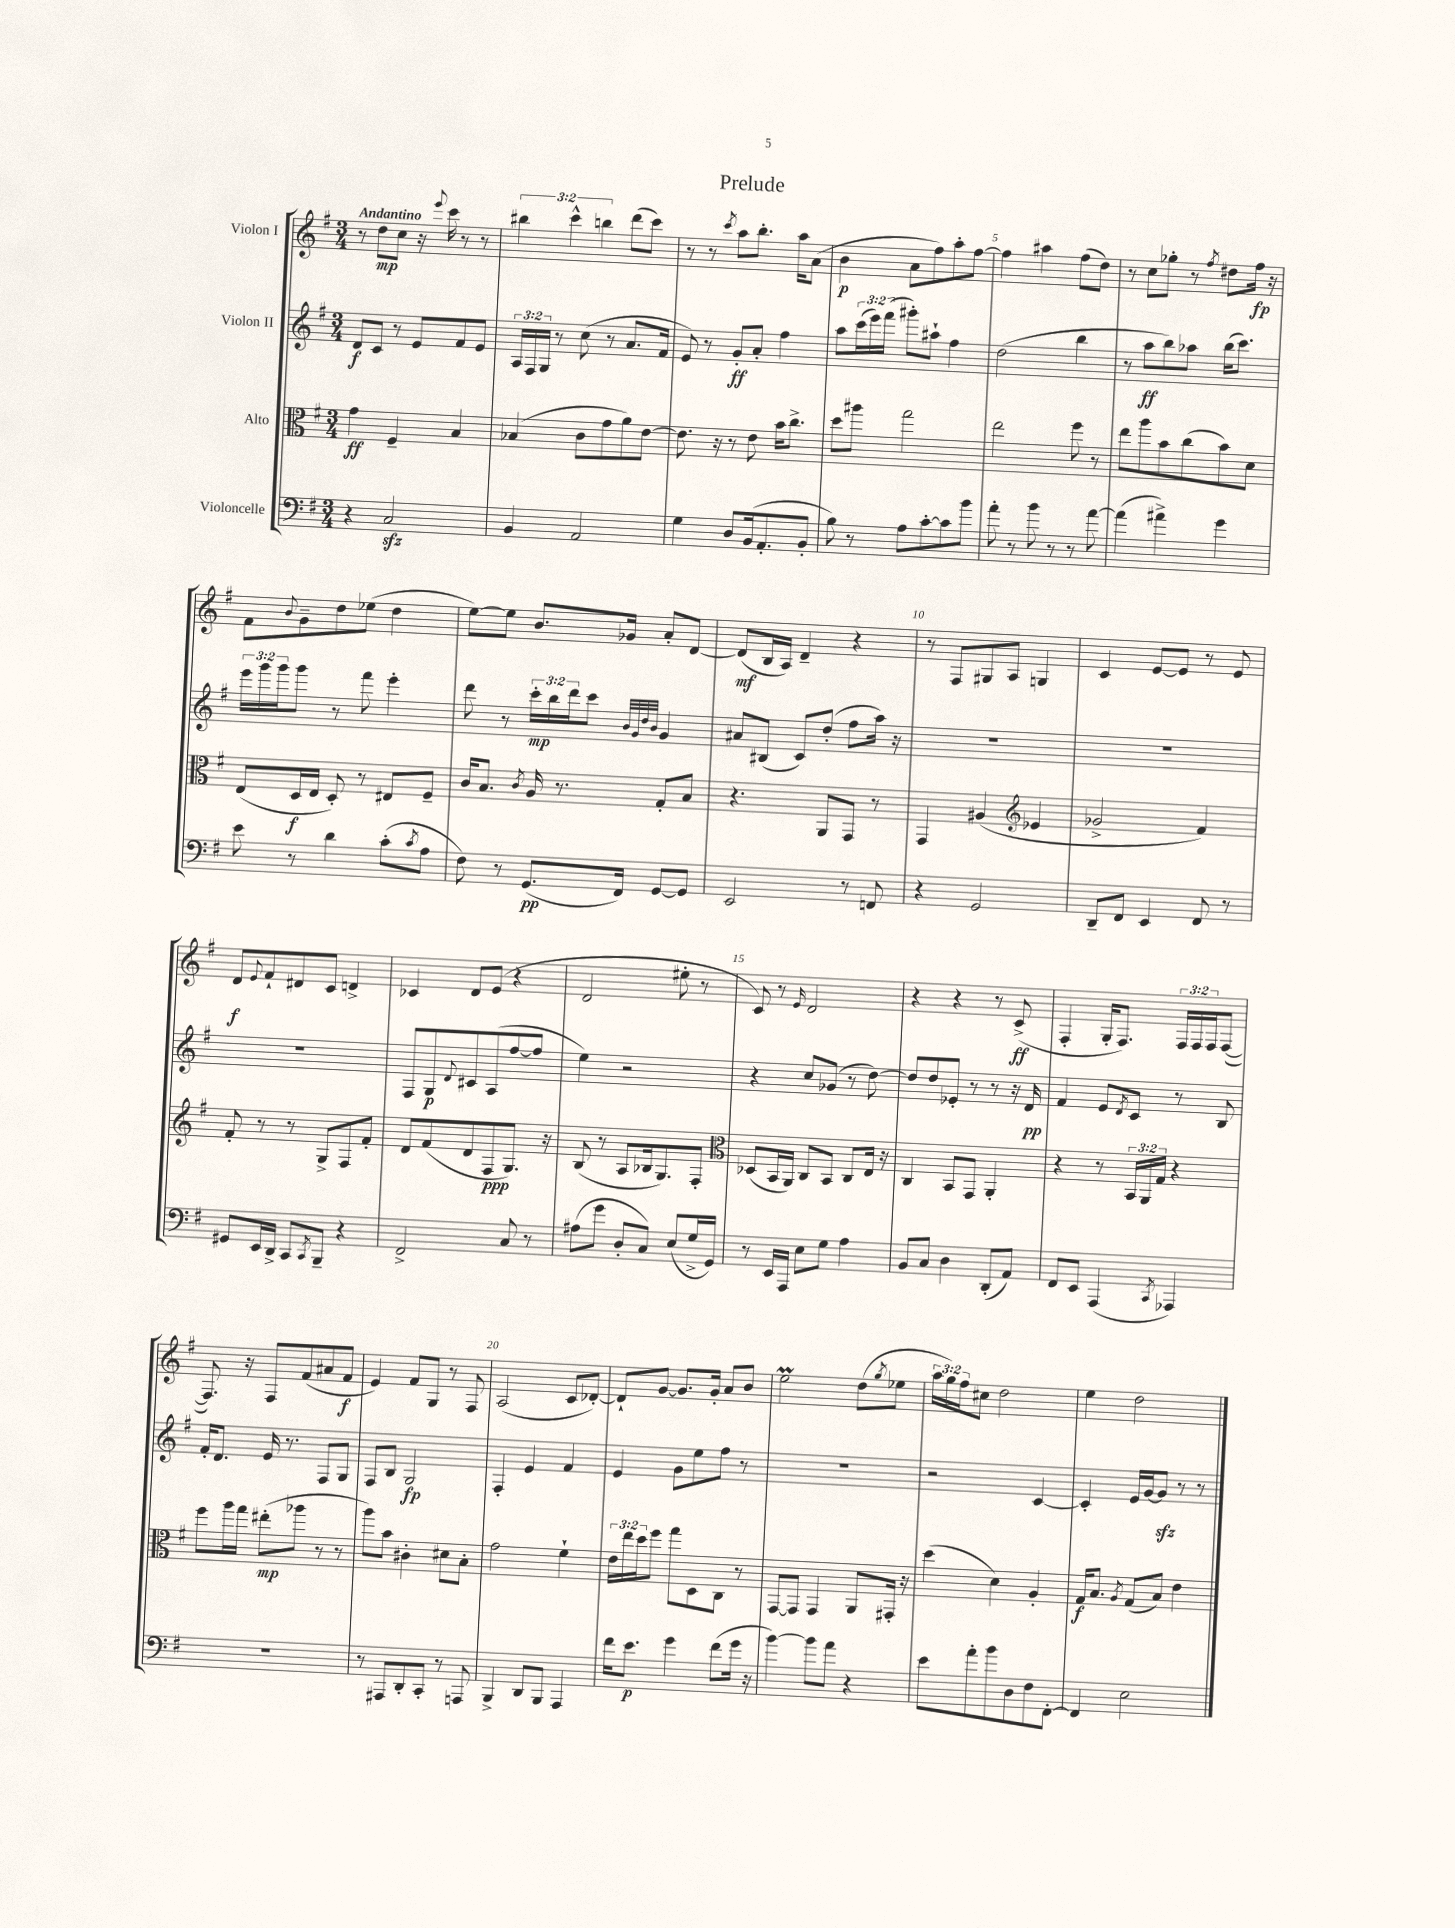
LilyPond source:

\header { title = "Prelude" }
<<
\new StaffGroup <<
\new Staff = "s0" \with { instrumentName = "Violon I" } {
    \clef treble \key g \major \numericTimeSignature \time 3/4 \override Staff.TupletNumber.text = #tuplet-number::calc-fraction-text \tempo "Andantino"
    r8 d''8\mp c''8 r16 \appoggiatura { e'''8 } c'''16 r8 r8 |
    \tuplet 3/2 { bis''4 c'''4-^ b''4 } d'''8( c'''8) |
    r8 r8 \acciaccatura { c'''8 } a''8 b''8.-. a''16 a'8( |
    b'4\p a'8 fis''8) a''8-. fis''8~ |
    fis''4 ais''4 fis''8( d''8) |
    r8 c''8 ges''8-. r8 \acciaccatura { fis''8 } dis''8 fis''16\fp r16 |
    fis'8 \appoggiatura { b'8 } g'8-- d''8 ees''8( d''4 |
    e''8~) e''8 b'8. ges'16 a'8-. d'8~ |
    d'8\mf( b16 a16) d'4-- r4 |
    r8 fis8 gis8 a8 g4 |
    c'4 e'8~ e'8 r8 e'8 |
    d'8\f \appoggiatura { e'8 } fis'8-! dis'8 c'8 d'4-> |
    ces'4 d'8 e'8( r4 |
    d'2 eis''8-. r8 |
    c'8) r8 \grace { e'16 } d'2 |
    r4 r4 r8 c'8->\ff( |
    fis4-. g16-. fis8.) \tuplet 3/2 { fis16 fis16 fis16 } fis8~( |
    fis8.) r16 fis8 fis'8( ais'8 fis'8\f |
    e'4) fis'8 g8 r8 fis8 |
    a2( c'8 des'8~-.) |
    des'8-! g'8~ g'8. g'16-. a'8 b'8 |
    e''2\prall d''8( \acciaccatura { g''8 } ees''8 |
    \tuplet 3/2 { a''16 g''16) fis''16 } cis''8 d''2 |
    e''4 d''2 \bar "|." |
}
\new Staff = "s1" \with { instrumentName = "Violon II" } {
    \clef treble \key g \major \numericTimeSignature \time 3/4 \override Staff.TupletNumber.text = #tuplet-number::calc-fraction-text
    d'8\f c'8 r8 e'8 fis'8 e'8 |
    \tuplet 3/2 { a16 fis16 g16 } r8 c''8( r8 a'8. fis'16 |
    e'8) r8 g'8-.\ff a'8-. fis''4 |
    a''8 \tuplet 3/2 { c'''16( e'''16) fis'''16( } gis'''8-.) ais''8-! fis''4 |
    d''2( b''4 |
    r8 a''8\ff b''8) aes''8 b''16( c'''8.) |
    \tuplet 3/2 { e'''16 g'''16 g'''16 } g'''8 r8 fis'''8 e'''4-. |
    d'''8 r8 \tuplet 3/2 { c'''16-.\mp b''16 d'''16 } c'''8 \grace { b'32 g'32 d''32 b'32 } g'4 |
    ais'8 bis8( c'8) d''8-.( fis''8 a''16) r16 |
    R2. |
    R2. |
    R2. |
    fis8 g8\p \appoggiatura { d'8 } cis'8 a8( fis''8~ fis''8 |
    e''4) r2 |
    r4 c''8 ges'8( r8 d''8~) |
    d''8 d''8 ees'8-. r8 r8 r16 d'16\pp |
    fis'4 e'8 \acciaccatura { d'8 } c'8 r8 b8 |
    fis'16-. d'8. e'16 r8. fis8 g8 |
    fis8 b8 g2\fp |
    fis4-. e'4 fis'4 |
    e'4 g'8 e''8 fis''8 r8 |
    R2. |
    r2 c'4~ |
    c'4-. e'16 g'16~ g'8\sfz r8 r8 \bar "|." |
}
\new Staff = "s2" \with { instrumentName = "Alto" } {
    \clef alto \key g \major \numericTimeSignature \time 3/4 \override Staff.TupletNumber.text = #tuplet-number::calc-fraction-text
    g'4\ff fis4-- b4 |
    bes4( c'8 g'8 a'8) e'8~ |
    e'8. r16 r8 e'8 b'16 c''8.-> |
    d''8 ais''8 g''2 |
    e''2 fis''8 r8 |
    e''8 a''8 b'8 c''8( b'8) d'8 |
    e8( d16\f e16 d8-.) r8 eis8 fis8-- |
    c'16 b8. \acciaccatura { c'8 } a16 r8. g8-. b8 |
    r4. a,8 g,8 r8 |
    g,4 ais4( \clef treble ees'4 |
    ges'2-> fis'4) |
    fis'8-. r8 r8 g8-> fis8 fis'8-. |
    d'8 fis'8( d'8 fis8\ppp g8.) r16 |
    b8( r8 a8 bes16 g8.) fis8-. |
    \clef alto des8( b,16 a,16) c8 b,8 c8 e16 r16 |
    c4 b,8 g,8 a,4-. |
    r4 r8 \tuplet 3/2 { b,16 a,16 g16 } r4 |
    fis''8 a''16 g''16 eis''8-.\mp( aes''8 r8 r8 |
    a''8) b'8 cis'4-. dis'8 b8-. |
    g'2 fis'4-! |
    \tuplet 3/2 { e'16 e''16 d''16 } fis''8 g''8 d8 c8 r8 |
    g,8~ g,8 g,4 a,8 gis,16-. r16 |
    d''4( d'4) a4-. |
    g16\f b8. \acciaccatura { a8 } g8( b8) e'4 \bar "|." |
}
\new Staff = "s3" \with { instrumentName = "Violoncelle" } {
    \clef bass \key g \major \numericTimeSignature \time 3/4
    r4 c2\sfz |
    b,4 a,2 |
    g4 d8 b,16( a,8.-. b,8-. |
    b8) r8 a8 c'8~-. c'8 b'8 |
    a'8-. r8 b'8 r8 r8 a'8~ |
    a'4( ais'4->) g'4 |
    e'8 r8 d'4 c'8-.( \acciaccatura { c'8 } a8 |
    fis8) r8 g,8.\pp( fis,16) g,8~ g,8 |
    e,2 r8 f,8 |
    r4 g,2 |
    d,8-- fis,8 e,4 fis,8 r8 |
    gis,8 e,16 d,16-> c,8 \acciaccatura { c,8 } b,,8-- r4 |
    fis,2-> c8 r8 |
    ais8( g'8 d8-. c8) e8( g16-> g,16) |
    r8 e,16 a,,16 e8 g8 a4 |
    b,8 c8 d4 d,8-.( a,8) |
    fis,8 e,8 a,,4( \acciaccatura { c,8 } aes,,4) |
    R2. |
    r8 ais,,8 d,8-. c,8-. r8 a,,8 |
    b,,4-> d,8 b,,8 a,,4 |
    fis'16 e'8.\p g'4 fis'8( g'16 r16 |
    b'4~) b'8 a'8 r4 |
    e'8 a'8-. b'8 d8 fis8 fis,8~-. |
    fis,4 e2 \bar "|." |
}
>>
>>
\layout { \context { \Score \override BarNumber.break-visibility = ##(#f #t #t) barNumberVisibility = #(every-nth-bar-number-visible 5) } }
